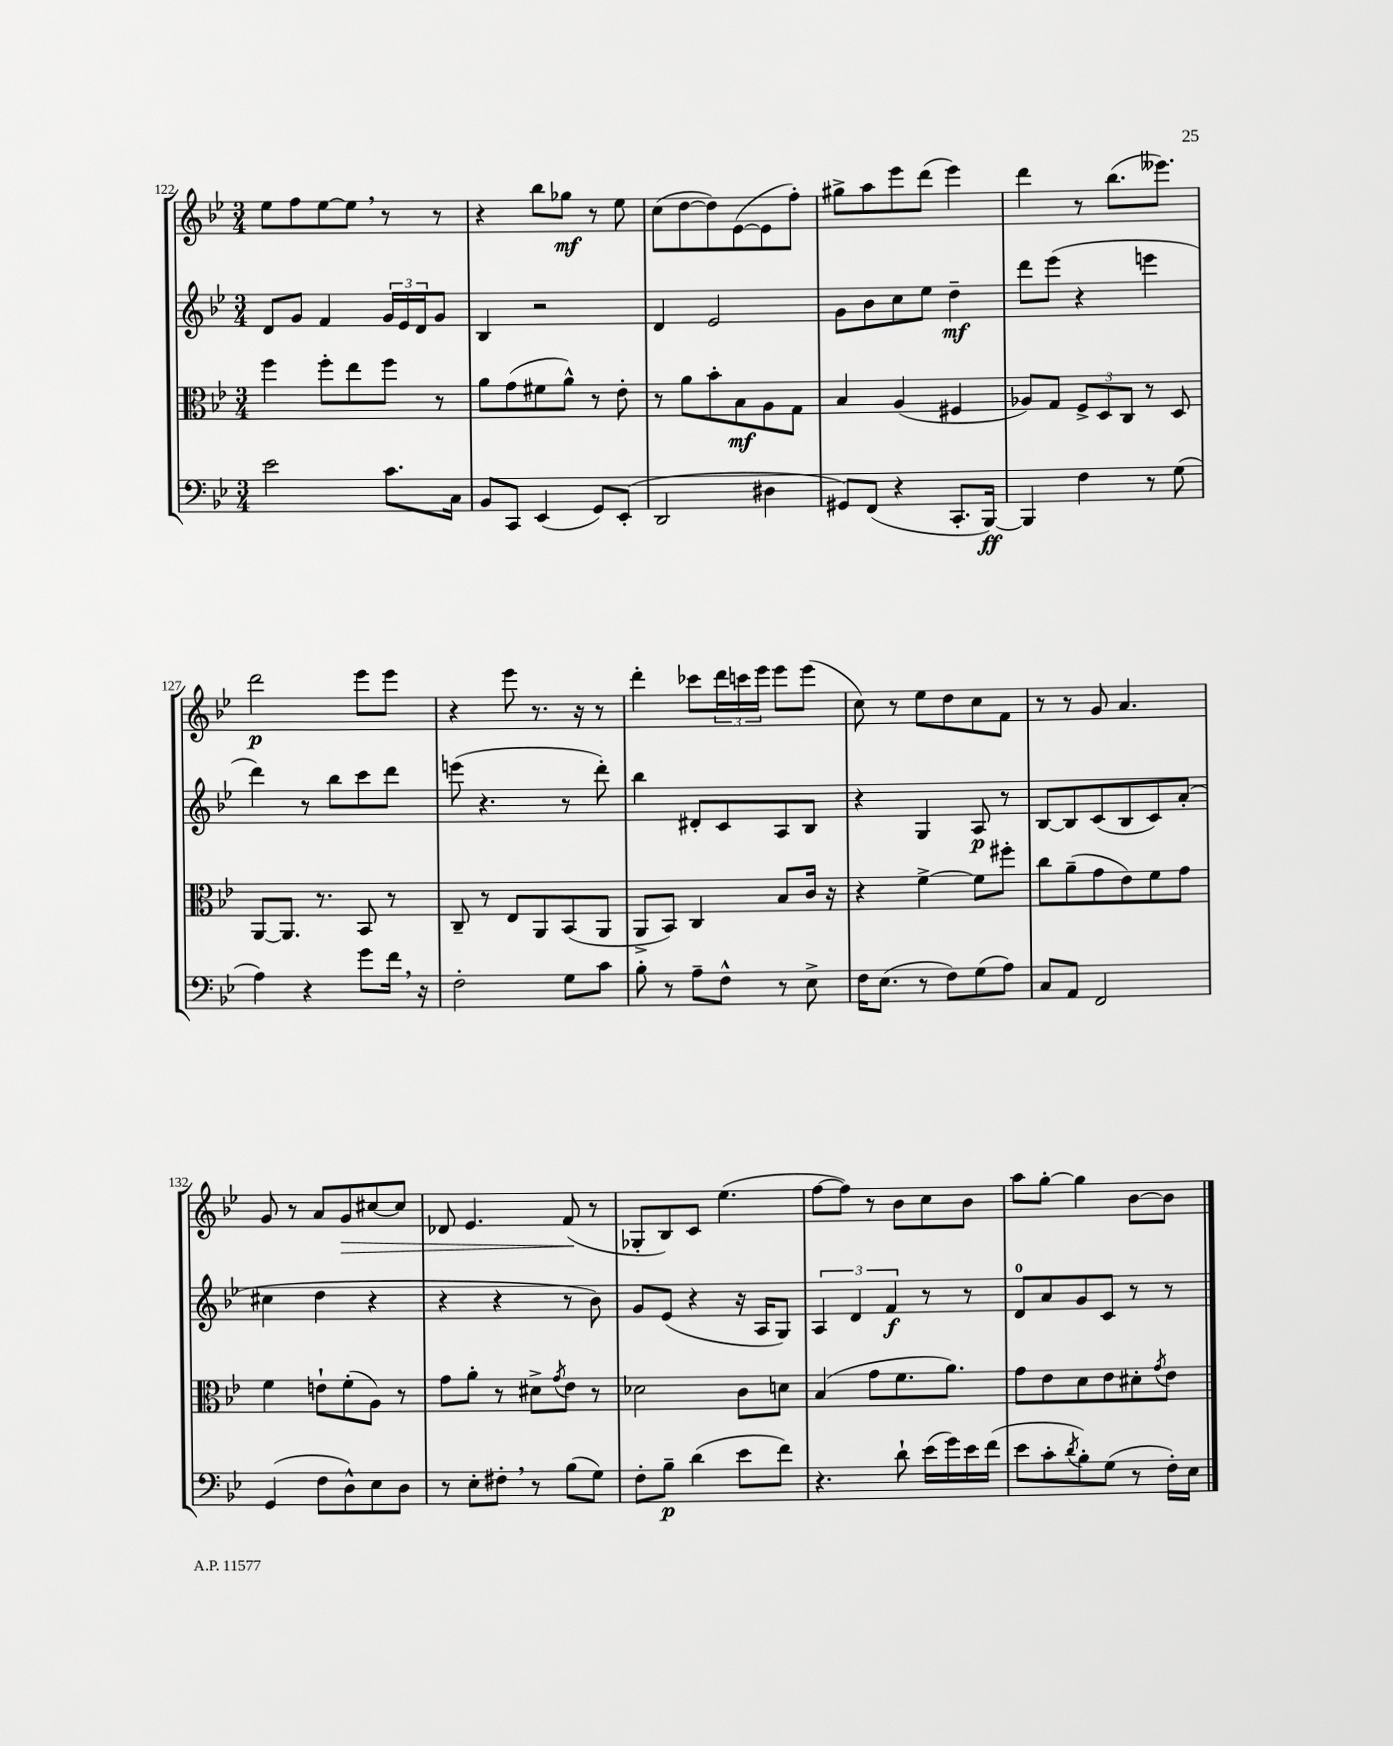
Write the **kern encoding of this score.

**kern	**kern	**kern	**kern
*staff4	*staff3	*staff2	*staff1
*clefF4	*clefC3	*clefG2	*clefG2
*k[b-e-]	*k[b-e-]	*k[b-e-]	*k[b-e-]
*M3/4	*M3/4	*M3/4	*M3/4
2e-	4ff	8d	8ee-
.	.	8g	8ff
.	8ff'	4f	[8ee-
.	8ee-	.	8ee-]
8.c	8ff	24g	8r
.	.	24e-	.
.	.	24d	.
.	8r	8g	8r
16C	.	.	.
=	=	=	=
8BB-	8a	4B-	4r
8CC	(8g	.	.
(4EE-	8f#	2r	8bb-
.	8a^^)	.	8gg-
8GG)	8r	.	8r
(8EE-'	8e-'	.	8ee-
=	=	=	=
2DD	8r	4d	(8cc
.	8a	.	[8dd
.	8b-'	2e-	8dd])
.	8B-	.	([8e-
4D#	8A	.	8e-]
.	8G	.	8ff')
=	=	=	=
8GG#)	4B-	8g	8gg#^
(8FF	.	8b-	8aa
4r	(4A	8cc	8eee-
.	.	8ee-	(8ddd
8.CC'	4F#	4dd~	4eee-)
[16BBB-)	.	.	.
=	=	=	=
4BBB-]	8A-)	8ddd	4ddd
.	8G	(8eee-	.
4F	12F^	4r	8r
.	12D	.	.
.	.	.	(8.bb-
.	12C	.	.
8r	8r	4eee	.
.	.	.	8.eee--)
(8G	8D	.	.
=	=	=	=
4A)	[8AA	4ddd)	2ddd
.	8.AA]	.	.
4r	.	8r	.
.	8.r	.	.
.	.	8bb-	.
8g	8BB-	8ccc	8eee-
16f	8r	8ddd	8eee-
16r	.	.	.
=	=	=	=
2F'	8C~	(8eee	4r
.	8r	4.r	.
.	8E-	.	8eee-
.	8AA	.	8.r
8G	(8BB-	8r	.
.	.	.	16r
8c	8AA	8ddd')	8r
=	=	=	=
8B-'	8AA^	4bb-	4ddd'
8r	8BB-)	.	.
8A~	4C	8d#'	8ccc-
8F^^	.	8c	24ddd
.	.	.	24ccc
.	.	.	24eee-
8r	8B-	8A	8eee-
8E-^	16c	8B-	(8eee-
.	16r	.	.
=	=	=	=
16F	4r	4r	8cc)
(8.E-	.	.	.
.	.	.	8r
8r	[4f^	4G	8ee-
8F)	.	.	8dd
(8G	8f]	8A	8cc
8A)	8ff#'	8r	8f
=	=	=	=
8C	8cc	[8B-	8r
8AA	(8a~	8B-]	8r
2FF	8g	(8c	8g
.	8e-)	8B-	4.a
.	8f	8c)	.
.	8g	(8a'	.
=	=	=	=
(4GG	4f	4cc#	8g
.	.	.	8r
8F	8e`	4dd	8a
8D^^)	(8f'	.	8g
8E-	8A)	4r	[8cc#
8D	8r	.	8cc#]
=	=	=	=
8r	8g	4r	8d-
8E-'	8a'	.	4.e-
8F#'	8r	4r	.
8r	8d#^	.	.
.	8qg	.	.
(8B-	8e-	8r	(8f
8G)	8r	8b-)	8r
=	=	=	=
8F'	2d-	8g	8G-'
8B-~	.	(8e-	8B-)
(4d	.	4r	8c
.	.	.	(4.ee-
8e-	8c	16r	.
.	.	16A	.
8f)	8d	8G)	.
=	=	=	=
4.r	(4B-	6A	[8ff
.	.	.	8ff])
.	.	6d	.
.	8g	.	8r
.	.	6f	.
8d`	8.f	.	8b-
(16e-	.	8r	8cc
16g)	8.a)	.	.
16e-	.	8r	8b-
(16f	.	.	.
=	=	=	=
8e-	8g	8d	8aa
8c'	8e-	8a	[8gg'
8qd	.	.	.
8B-')	8d	8g	4gg]
(8G	8e-	8c	.
8r	8d#'	8r	[8b-
.	8qg	.	.
16F')	8e-	8r	8b-]
16E-	.	.	.
==	==	==	==
*-	*-	*-	*-
